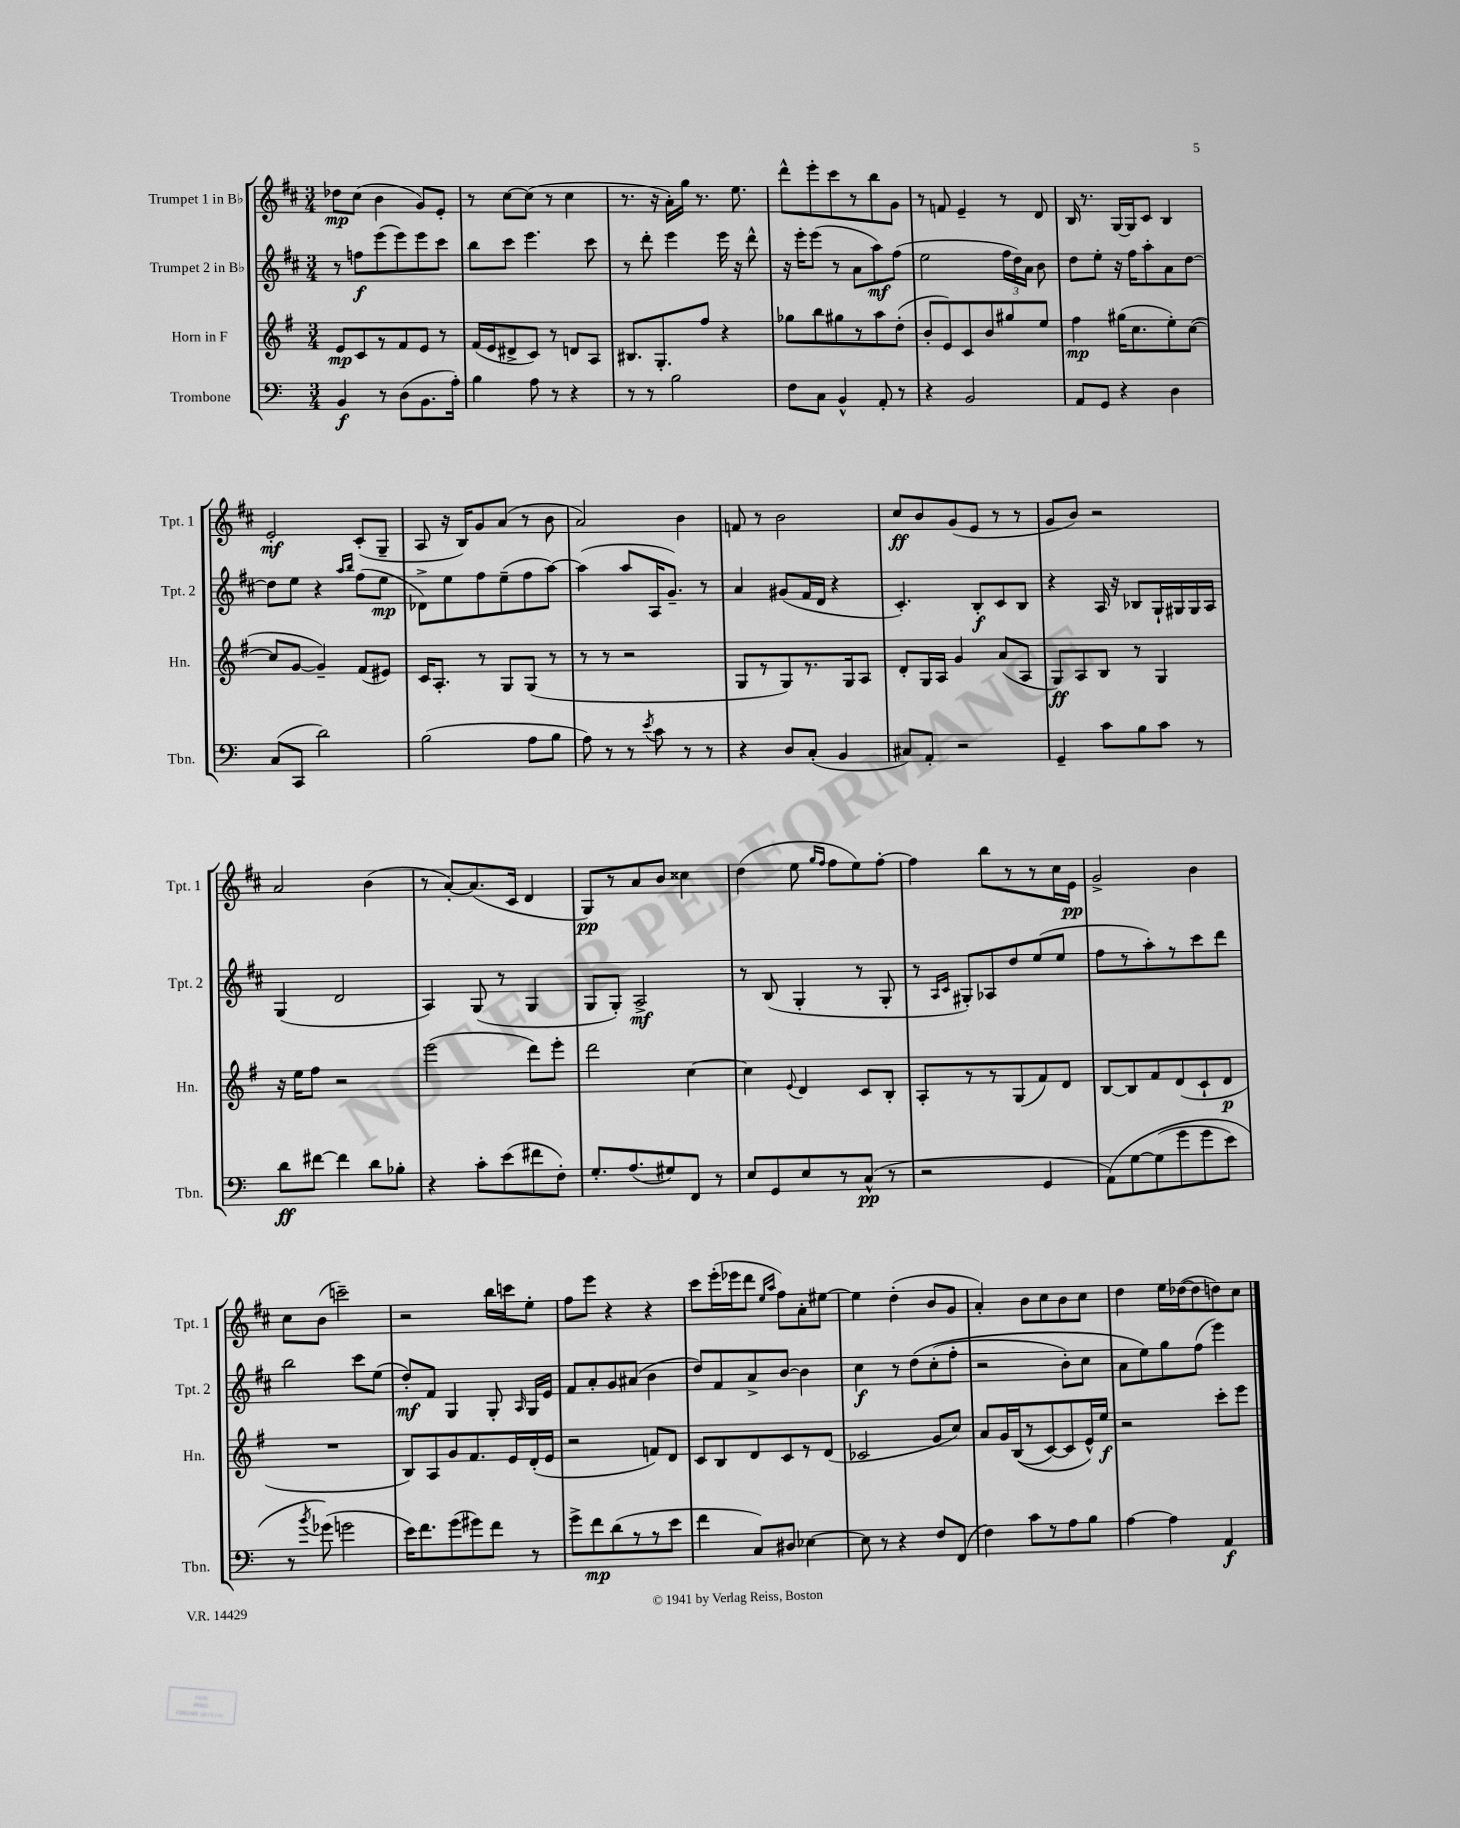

**kern	**kern	**kern	**kern
*staff4	*staff3	*staff2	*staff1
*clefF4	*clefG2	*clefG2	*clefG2
*k[]	*k[f#]	*k[f#c#]	*k[f#c#]
*M3/4	*M3/4	*M3/4	*M3/4
4BB/	8e/L	8r	8dd-\L
.	8c/	8ff\L	(8cc#\J
8r	8r	(8eee\	4b\
(8D\L	8f#/	8eee\)	.
8.BB\	8e/J	8eee\	8g/L)
.	8r	8ccc#\J	8e'/J
16A'\Jk)	.	.	.
=	=	=	=
4B\	(16f#/LL	8bb\L	8r
.	16e/J	.	.
.	8d#^/	8ccc#\J	[8cc#\L
8A\	8c/J)	4.eee\	(8cc#\]J
8r	8r	.	8r
4r	8d/L	.	4cc#\
.	8A/J	8ccc#\	.
=	=	=	=
8r	8.B#/L	8r	8.r
8r	.	8ddd'\	.
.	8.G'/	.	16r
2B\	.	4eee\	16a'\LL)
.	.	.	16gg\JJ
.	8ff#/J	.	8.r
.	4r	16eee\	.
.	.	16r	8.ee\
.	.	8ddd^^\	.
=	=	=	=
8F\L	8gg-\L	16r	8ddd^^\L
.	.	16eee'\LK	.
8C\J	8bb\	(8eee\J	8eee'\
4BB^^/	8gg#\	8r	8ccc#\
.	8r	8a\L	8r
8AA'/	8aa\	8aa\)	8bb\
8r	(8dd'\J	(8ff#\J	8g\J
=	=	=	=
4r	8b'/L	2ee\	8r
.	8e/)	.	8f/
2BB/	8c/	.	4e~/
.	8b/	.	.
.	8gg#/	24ff#\LL	8r
.	.	24dd\)	.
.	.	24a\JJ	.
.	8ee/J	8b\	8d/
=	=	=	=
8AA/L	4ff#\	8dd\L	16B/
.	.	.	8.r
8GG/J	.	8ee'\J	.
4r	(16gg#\LK	16r	[16G/LL
.	8.cc\	16ff#\LK	16G/]J
.	.	8aa'\	8c#/J
4D\	8ee'\)	8a\	4B/
.	([8cc\J	[8dd\J	.
=	=	=	=
(8C/L	8cc/]L	8dd\]L	2e'/
8CC/J	[8g/J	8ee\J	.
2d\)	4g~/])	4r	.
.	.	16qqaa/LL	.
.	.	16qqbb/JJ	.
.	(8f#/L	(8ff#\L	(8c#'/L
.	8e#/J)	8ee\J	8G~/J
=	=	=	=
(2B\	16c/LK	8d-^\L)	8A/
.	8.A'/J	.	.
.	.	8ee\	16r
.	.	.	16B/LK)
.	8r	8ff#\	8g/
.	8G/L	(8ee~\	(8a/J
8A\L	(8G/J	8ff#\	8r
8B\J	8r	[8aa\J)	8b\
=	=	=	=
8A\)	8r	(4aa\]	2a/)
8r	8r	.	.
8r	2r	8aa/L	.
8qe/	.	.	.
8c\	.	16A/K	.
.	.	8.g~/J)	.
8r	.	.	4b\
8r	.	8r	.
=	=	=	=
4r	8G/L	4a/	8f/
.	8r	.	8r
8D/L	8G/)	(8g#/L	2b\
(8C'/J	8.r	16f#/L	.
.	.	16d/JJ	.
4BB/	.	4r	.
.	16G/k	.	.
.	8A/J	.	.
=	=	=	=
8C#/L)	8d'/L	4.c#'/)	8cc#/L
8AA'/J	16G/L	.	8b/
.	16A/JJ	.	.
2r	4g/	.	(8g/
.	.	8B'/L	8e/J
.	(8a/L	8c#/	8r
.	8A/J	8B/J	8r
=	=	=	=
4GG~/	8G/L)	4r	8g/L
.	8A/	.	8b/J)
8c\L	8B/J	16A/	2r
.	.	16r	.
8B\	8r	8B-/L	.
8c\J	4G/	16G`/L	.
.	.	16G#/	.
8r	.	16G#/	.
.	.	16A/JJ	.
=	=	=	=
8d\L	16r	(4G/	2a/
.	16ee\LK	.	.
[8f#\J	8ff#\J	.	.
4f#\]	2r	2d/	.
8d\L	.	.	(4b\
8B-'\J	.	.	.
=	=	=	=
4r	(2eee\	4A/)	8r
.	.	.	[8a'/L)
8c'\L	.	(8G/	(8.a/]
(8e\	.	8r	.
.	.	.	16c#/Jk
8f#\	8ddd\L)	4G/	4d/
8F'\J)	8eee'\J	.	.
=	=	=	=
8.G'/L	2ddd\	8G/L	8G/L)
.	.	8G'/J)	8r
(8.A/	.	.	.
.	.	2A^/	8a/
8G#/)	.	.	8b/J
8FF/J	[4cc\	.	4cc##\
8r	.	.	.
=	=	=	=
8E/L	4cc\]	8r	(4dd\
8GG/	.	(8B/	.
.	8qqe/	.	.
8E/	4d/	4G'/	8ee\
.	.	.	16qqgg/LL
.	.	.	16qqff#/JJ
8r	.	.	8ff#\L
(8C^^/J	8c/L	8r	8ee\)
8r	8B'/J	8G'/	[8ff#'\J
=	=	=	=
2r	8A'/L	8r	4ff#\]
.	.	16qqA/LL	.
.	.	16qqc#/JJ	.
.	8r	8G#'/L)	.
.	8r	8A-/	8bb\L
.	(8G/	8dd/	8r
4GG/	8f#/)	(8ee/	8r
.	8d/J	8ee/J	16cc#\L
.	.	.	16e\JJ
=	=	=	=
&(8AA\L)	[8B/L	8ff#\L	2g^/
[8G\	8B/]	8r	.
(8G\]	8f#/	8aa'\)	.
8g\	(8d/	8r	.
8g\	8c`/	8ccc#\	4b\
8e\J)	8d/J	8ddd\J	.
=	=	=	=
8r	2.r	2bb\	8cc#\L
8qb/	.	.	.
(8g-\&)	.	.	(8b\J
2g\	.	.	2ccc~\)
.	.	8ccc#\L	.
.	.	(8ee\J	.
=	=	=	=
16e\LK)	8B/L)	8dd'/L)	2r
8.f\	.	.	.
.	8A/	8f#/J	.
(8g\	8g/	4G/	.
8g#\)	8.f#/	.	.
8f\J	.	8G'/	16bb\LL
.	16e/L	.	16ccc\J
.	.	16qqA/	.
8r	(16d'/	16G/LL	8ee'\J
.	16e/JJ	16e/JJ	.
=	=	=	=
8g^\L	2r	8f#/L	8ff#\L
8f\	.	8a'/	8eee\J
(8d\	.	8g/	4r
8r	.	(8a#/J	.
8r	8f/L)	4b\	4r
8e\J	8d/J	.	.
=	=	=	=
4f\	8c/L	8dd/L)	8ccc#\L
.	8B/	8f#/	(16eee'\L
.	.	.	16eee-\J
8C/L)	8d/	8a^/	8ddd\J
.	.	.	16qqee/LL
.	.	.	16qqaa/JJ
8D#/J	8c/	[8b/J	8ff#\L)
[4E-\	8r	4b\]	8a'\
.	(8d/J	.	[8ee#\J
=	=	=	=
8E-\]	2c-/	4cc#\	4ee#\]
8r	.	.	.
4r	.	8r	(4dd'\
.	.	&(8dd\L	.
8F/L	8g/L	(8cc#'\	8b/L
(8FF/J	8cc/J)	8ff#'\J	8g/J
=	=	=	=
4F\)	8a/L	2r	4a'/)
.	16g/L	.	.
.	&((16B/J	.	.
8c\L	8r	.	8b\L
8r	[8c/)	.	8cc#\
8A\	8c/]	8b'\L)	8b\
8B\J	16e^^/L&)	8cc#\J	8cc#\J
.	16ee/JJ	.	.
=	=	=	=
[4A\	2r	8a\L	4dd\
.	.	8ee\&)	.
4A\]	.	8gg\	16ee\LL
.	.	.	([16dd-\J
.	.	(8ff#\J	8dd-\]
4AA/	8ccc'\L	4eee\)	8dd\)
.	8eee\J	.	8cc#\J
==	==	==	==
*-	*-	*-	*-
